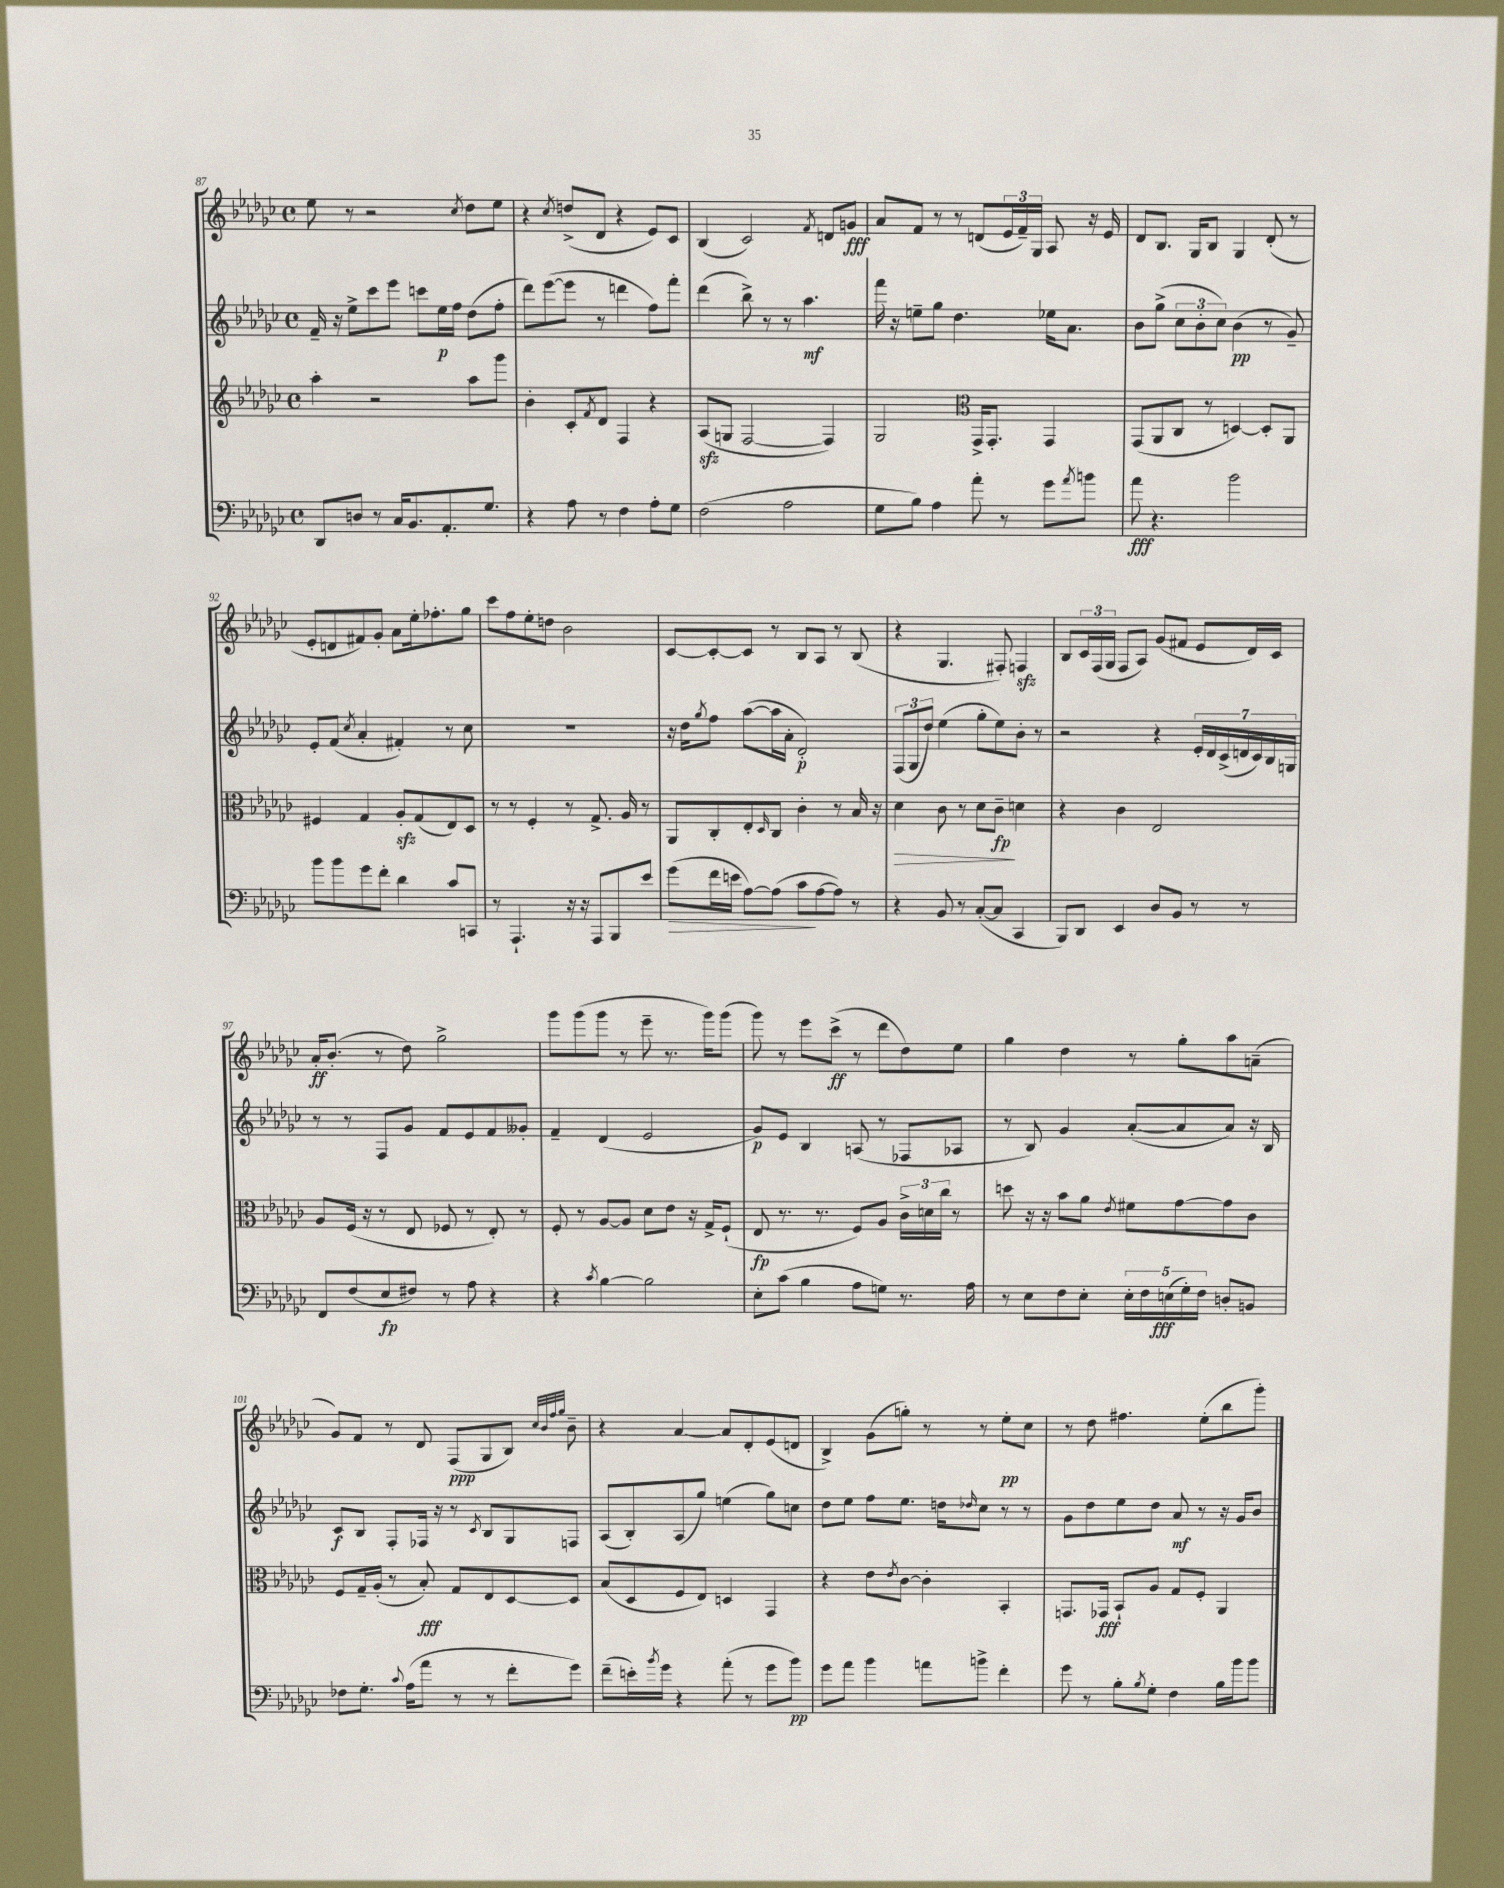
<<
\new StaffGroup <<
\new Staff = "s0" {
    \clef treble \key ges \major \defaultTimeSignature \time 4/4
    ees''8 r8 r2 \acciaccatura { ces''8 } des''8 ees''8 |
    r4 \acciaccatura { ces''8 } d''8->( des'8 r4 ees'8) ces'8 |
    bes4( ces'2) \acciaccatura { f'8 } d'8 g'8\fff |
    aes'8 f'8 r8 r8 d'8( \tuplet 3/2 { ees'16 f'16--) ges16 } aes8 r16 ees'16 |
    des'8 bes8. ges16 bes8 ges4 des'8-.( r8 |
    ees'8-. d'8 fis'8) ges'8-. aes'8 ees''16-. fes''8.-. ges''8 |
    ces'''8 f''8 ees''8-. d''8 bes'2 |
    ces'8~ ces'8~-. ces'8 r8 bes8 aes8 r8 bes8( |
    r4 ges4. fis8-.) f4\sfz |
    bes8 \tuplet 3/2 { ces'16 f16( ges16 } f8 aes8) ges'8( fis'8 ees'8 des'16) ces'16 |
    aes'16-.\ff bes'8.-.( r8 des''8) ges''2-> |
    ges'''8 ges'''8( ges'''8 r8 ees'''8-- r8. ges'''16) ges'''8( |
    ges'''8) r8 ees'''8 ces'''8->\ff( r8 des'''8 des''8) ees''8 |
    ges''4 des''4 r8 ges''8-. aes''8 a'8--( |
    ges'8) f'8 r8 des'8 f8\ppp( ges8 bes8) \grace { ces''32 bes'32 f''32 ges''32 } bes'8-- |
    r4 aes'4~ aes'8 des'8-. ees'8( d'8 |
    bes4->) ges'8( g''8-.) r8 r8 ees''8-.\pp ces''8 |
    r8 des''8 fis''4. ees''8-.( bes''8 ges'''8-.) \bar "|." |
}
\new Staff = "s1" {
    \clef treble \key ges \major \defaultTimeSignature \time 4/4
    f'16-- r16 ees''8-> ces'''8 ees'''8 c'''8 ees''16\p f''16 des''8( f''8-. |
    des'''8) ees'''8~( ees'''8 r8 d'''4 f''8) f'''8-. |
    des'''4( bes''8->) r8 r8 aes''4.\mf |
    f'''16 r16 e''8-- ges''8 des''4. ees''16 aes'8. |
    bes'8 ges''8->( \tuplet 3/2 { ces''8 bes'8-. ces''8) } bes'4\pp( r8 ges'8--) |
    ees'8-. f'8( \acciaccatura { ces''8 } aes'4-. fis'4-.) r8 ces''8 |
    R1 |
    r16 des''16 \acciaccatura { ges''8 } f''8 aes''8~( aes''16 aes'16-. des'2-.\p) |
    \tuplet 3/2 { f8( ges8 des''8) } ees''4( ges''8-. ees''8) bes'8-. r8 |
    r2 r4 \tuplet 7/4 { ees'16-. des'16 ces'16->( d'16 ces'16) bes16 g16 } |
    r8 r8 f8 ges'8 f'8 ees'8 f'8 geses'8-. |
    f'4-- des'4( ees'2 |
    ges'8\p) ees'8 bes4 a8( r8 fes8 aes8 |
    r8 bes8) ges'4 aes'8~-.( aes'8 aes'8) r16 bes16 |
    ces'8\f bes8 f8-. fes16 r16 r8 \acciaccatura { ces'8 } bes8 ges8 f8 |
    aes8( bes8-.) aes8( ges''8) e''4( ges''8) c''8 |
    des''8 ees''8 f''8 ees''8. d''16 \grace { des''16 } ces''8 r8 r8 |
    ges'8 des''8 ees''8 des''8 aes'8\mf r8 r16 ges'16 bes'8 \bar "|." |
}
\new Staff = "s2" {
    \clef treble \key ges \major \defaultTimeSignature \time 4/4
    aes''4-. r2 aes''8 ges'''8 |
    bes'4-. ces'8-. \acciaccatura { f'8 } des'8 f4 r4 |
    aes8\sfz( g8 f2~ f4) |
    ges2 \clef alto ges,16-> ges,8.-. ges,4 |
    ges,8( aes,8 ces8 r8 d4~) d8-. aes,8 |
    fis4 ges4 aes8-.\sfz ges8( ees8) des8 |
    r8 r8 f4-. r8 ges8.-> aes16 r8 |
    aes,8 ces8-. ees8-. \grace { des16 } ces8 ces'4-. r8 bes16 r16 |
    des'4\> ces'8 r8 des'8 ces'8--\fp\! d'4 |
    r4 ces'4 ees2 |
    aes8 f16( r16 r8 ees8 fes8 r8 ees8-.) r8 |
    f8-. r8 aes8~ aes8 des'8 ees'8 r16 ges16-> f8-!( |
    ees8\fp r8. r8. f8) aes8 \tuplet 3/2 { ces'16-> d'16 ces''16 } r8 |
    d''8 r16 r16 bes'8 aes'8 \acciaccatura { ees'8 } fis'8 ges'8~ ges'8 ces'8 |
    f8 ges16-- aes16-.( r8 bes8-.\fff) ges8 ees8 des8~ des8 |
    bes8( des8 f8 ees8) d4 ges,4 |
    r4 ees'8 \acciaccatura { ees'8 } ces'8~ ces'4-. bes,4-. |
    g,8. ges,16\fff bes,8-! aes8 ges8 f8-. aes,4 \bar "|." |
}
\new Staff = "s3" {
    \clef bass \key ges \major \defaultTimeSignature \time 4/4
    des,8 d8 r8 ces16 bes,8. aes,8.-. ges8. |
    r4 aes8 r8 f4 aes8-. ges8 |
    f2( aes2 |
    ges8 bes8) aes4 aes'8-. r8 ges'8 \acciaccatura { aes'8 } b'8 |
    aes'8\fff r4. bes'2 |
    bes'8 bes'8 ges'8 f'8-. des'4 ces'8 c,8 |
    r8 aes,,4.-! r16 r16 aes,,8 bes,,8 ees'8 |
    ges'8\>( f'16 e'16 aes8~) aes8( ces'8\! aes8~ aes8) r8 |
    r4 bes,8 r8 ces8~-.( ces8 ces,4 |
    bes,,8) des,8 ees,4 des8 bes,8 r8 r8 |
    f,8 f8( ees8\fp fis8) r8 aes8 r4 |
    r4 \acciaccatura { ces'8 } bes4~ bes2 |
    ees8-. ces'8( bes4 aes8 g8) r8. aes16 |
    r8 ees8 f8 ees8-. \tuplet 5/4 { ees16-. f16 e16\fff( ges16-.) f16 } d8-. b,8 |
    fes8 ges8.-. \appoggiatura { ces'8 } aes16( aes'8 r8 r8 f'8-. ges'8) |
    f'8--( e'16-.) \acciaccatura { bes'8 } ges'16 r4 aes'8-.( r8 ges'8 bes'8\pp) |
    ges'8 aes'8 bes'4 a'8 b'8-> f'4-. |
    ges'8 r8 bes8-. \acciaccatura { bes8 } ges8-. f4 bes16 bes'16 bes'8 \bar "|." |
}
>>
>>
\layout { \context { \Score currentBarNumber = #87 } }
